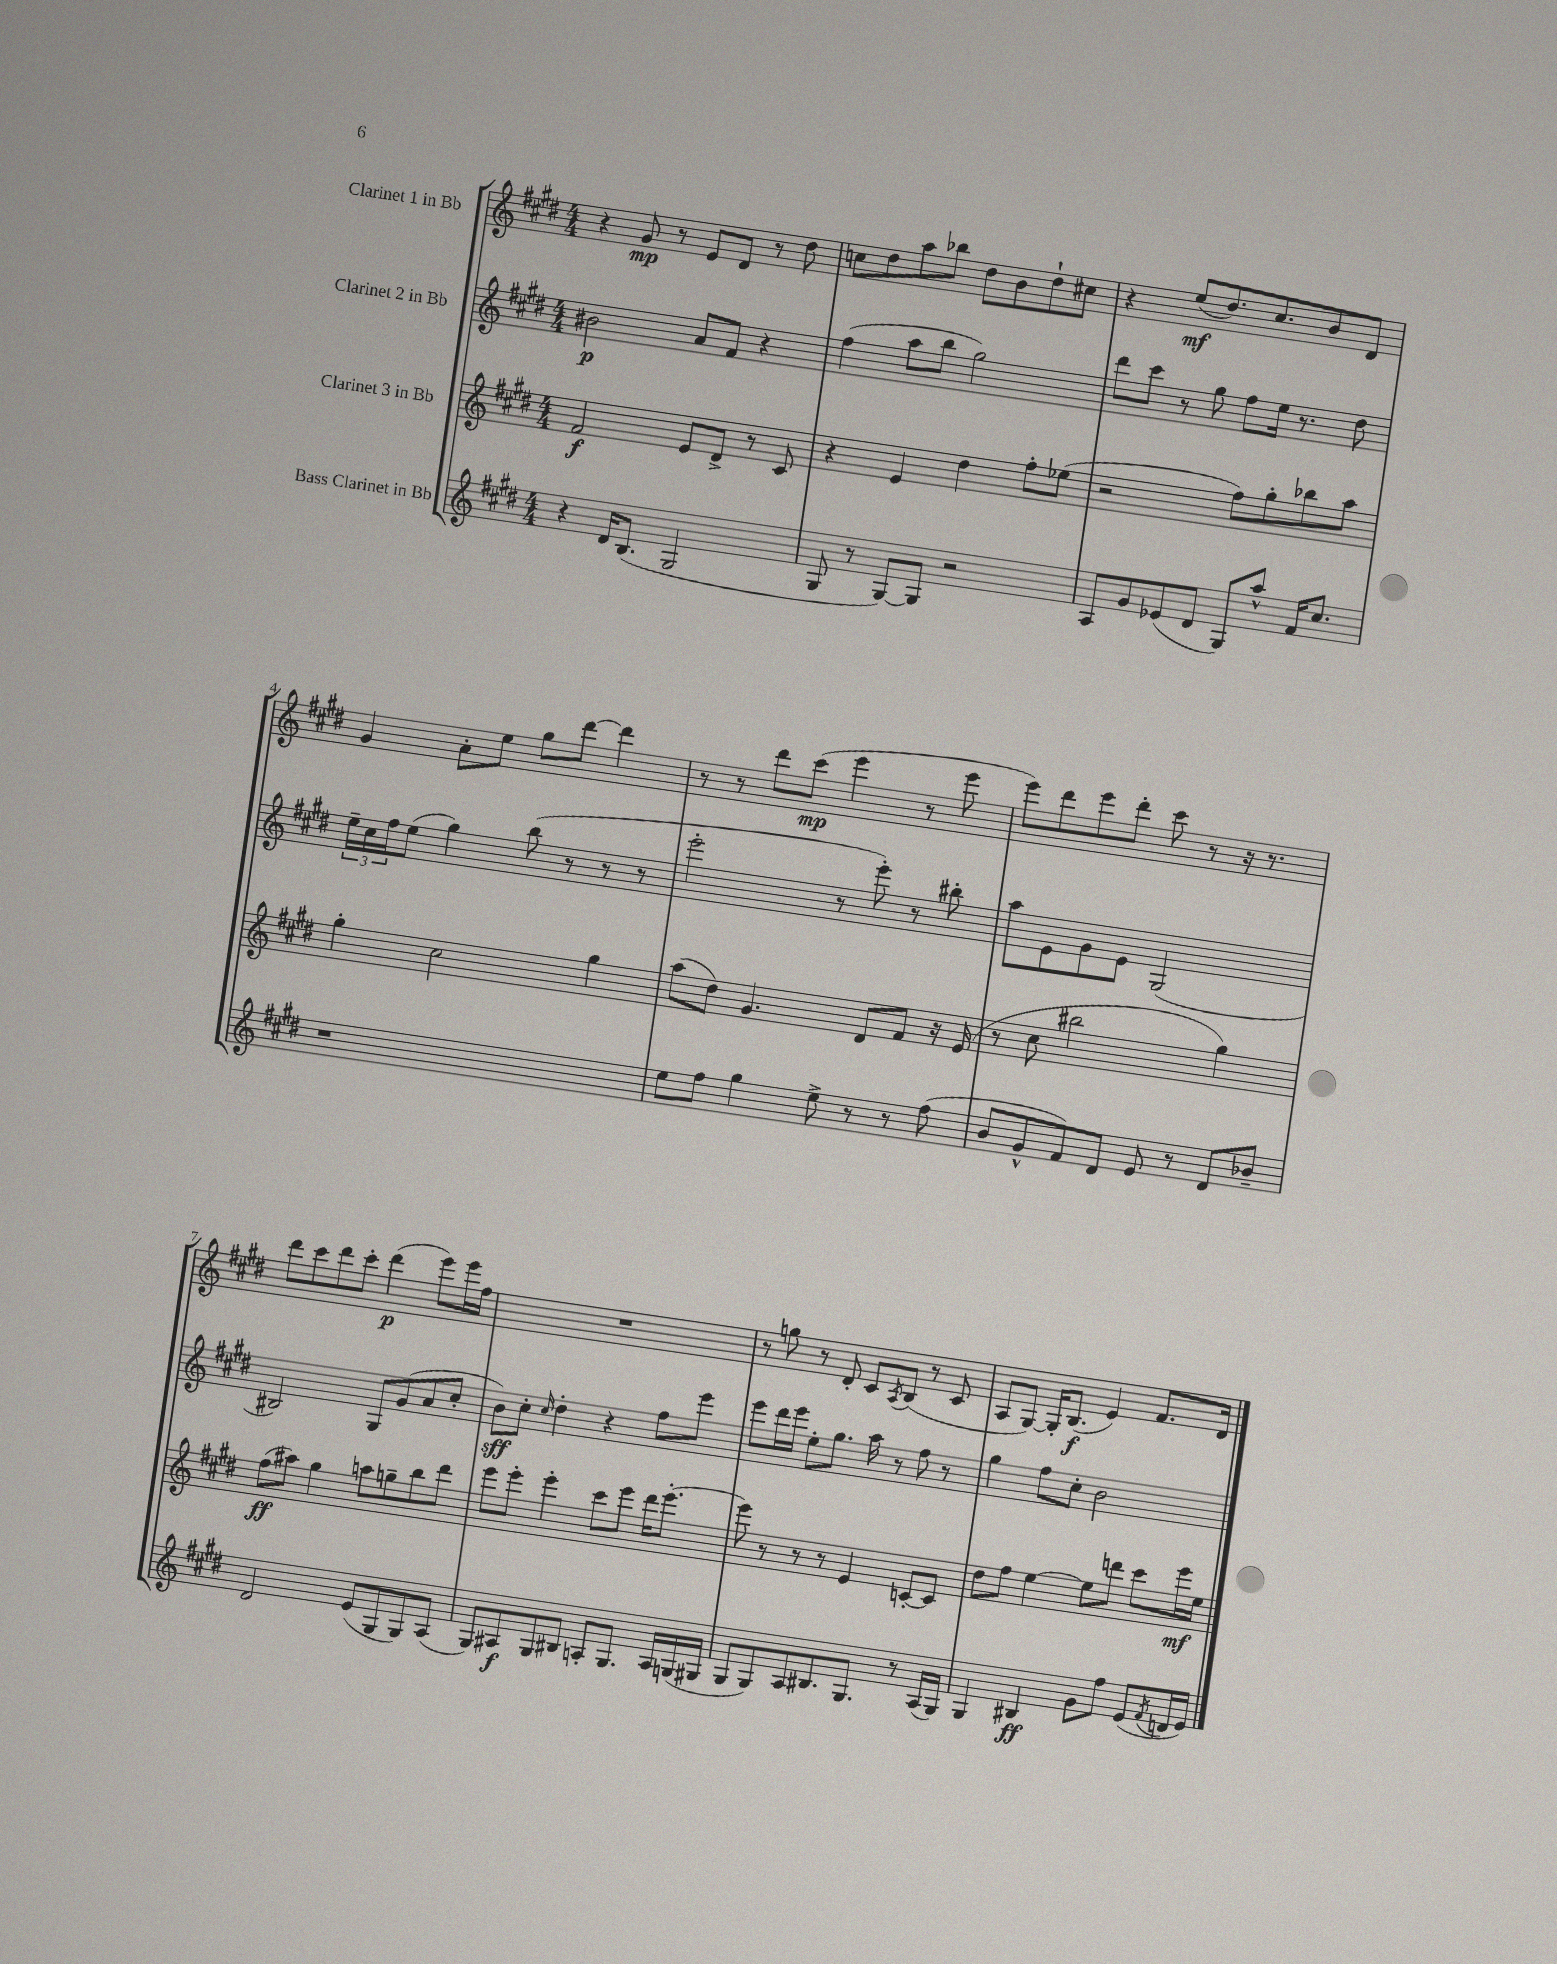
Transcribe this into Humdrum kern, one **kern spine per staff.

**kern	**dynam	**kern	**dynam	**kern	**dynam	**kern	**dynam
*part4	*part4	*part3	*part3	*part2	*part2	*part1	*part1
*staff4	*staff4	*staff3	*staff3	*staff2	*staff2	*staff1	*staff1
*I"Bass Clarinet in Bb	*	*I"Clarinet 3 in Bb	*	*I"Clarinet 2 in Bb	*	*I"Clarinet 1 in Bb	*
*clefG2	*	*clefG2	*	*clefG2	*	*clefG2	*
*k[f#c#g#d#]	*	*k[f#c#g#d#]	*	*k[f#c#g#d#]	*	*k[f#c#g#d#]	*
*M4/4	*	*M4/4	*	*M4/4	*	*M4/4	*
=1	=1	=1	=1	=1	=1	=1	=1
4r	.	2f#/	f	2b#X\	p	4r	.
16d#/KL	.	.	.	.	.	8g#/	mp
(8.B/J	.	.	.	.	.	.	.
.	.	.	.	.	.	8r	.
2G#/	.	8e/L	.	8a/L	.	8e/L	.
.	.	8d#^/J	.	8f#/J	.	8d#/J	.
.	.	8r	.	4r	.	8r	.
.	.	8c#/	.	.	.	8dd#\	.
=2	=2	=2	=2	=2	=2	=2	=2
8G#/	.	4r	.	(4ff#\	.	8ccn\L	.
8r	.	.	.	.	.	8dd#\	.
[8G#/L)	.	4e/	.	8aa\L	.	8aa\	.
8G#/J]	.	.	.	8bb\J	.	8bb-X\J	.
2r	.	4dd#\	.	2gg#\)	.	8dd#\L	.
.	.	.	.	.	.	8b\	.
.	.	8ff#'\L	.	.	.	8dd#`\	.
.	.	(8ee-X\J	.	.	.	8cc#X\J	.
=3	=3	=3	=3	=3	=3	=3	=3
8A/L	.	2r	.	8ddd#\L	.	4r	.
8g#/	.	.	.	8ccc#\J	.	.	.
(8e-X/	.	.	.	8r	.	(8ee/L	mf
8d#/J	.	.	.	8gg#\	.	8.dd#/)	.
8G#/L)	.	8ff#\L)	.	8ff#\L	.	.	.
.	.	.	.	.	.	8.cc#/	.
8aa^^/J	.	8gg#'\	.	16ee\Jk	.	.	.
.	.	.	.	8.r	.	.	.
16f#/KL	.	8bb-X\	.	.	.	8b/	.
8.cc#/J	.	.	.	.	.	.	.
.	.	8aa\J	.	8dd#\	.	8d#/J	.
!!LO:LB:g=z
=4	=4	=4	=4	=4	=4	=4	=4
1r	.	4gg#'\	.	24ee~\LL	.	4g#/	.
.	.	.	.	24cc#\	.	.	.
.	.	.	.	24ff#\J	.	.	.
.	.	.	.	(8ee\J	.	.	.
.	.	2cc#\	.	4gg#\)	.	8a'\L	.
.	.	.	.	.	.	8ee\J	.
.	.	.	.	(8bb\	.	8gg#\L	.
.	.	.	.	8r	.	[8ddd#\J	.
.	.	4gg#\	.	8r	.	4ddd#\]	.
.	.	.	.	8r	.	.	.
=5	=5	=5	=5	=5	=5	=5	=5
8ee\L	.	(8aa\L	.	2eee'\	.	8r	.
8ff#\J	.	8dd#\J)	.	.	.	8r	.
4gg#\	.	4.g#/	.	.	.	8ddd#\L	.
.	.	.	.	.	.	(8ccc#\J	mp
8ee^\	.	.	.	8r	.	4eee\	.
8r	.	8d#/L	.	8eee'\)	.	.	.
8r	.	8f#/J	.	8r	.	8r	.
(8ff#\	.	16r	.	8bb#X'\	.	8eee\	.
.	.	(16e/	.	.	.	.	.
=6	=6	=6	=6	=6	=6	=6	=6
8b/L	.	8r	.	8aa\L	.	8eee\L)	.
8g#^^/	.	8cc#\	.	8e\	.	8ddd#\	.
8f#/)	.	2bb#X\	.	8g#\	.	8eee\	.
8d#/J	.	.	.	8e\J	.	8ddd#'\J	.
8e/	.	.	.	(2G#/	.	8ccc#\	.
8r	.	.	.	.	.	8r	.
8d#/L	.	4gg#\)	.	.	.	16r	.
.	.	.	.	.	.	8.r	.
8b-X~/J	.	.	.	.	.	.	.
!!LO:LB:g=z
=7	=7	=7	=7	=7	=7	=7	=7
2d#/	.	(8ff#\L	ff	2B#X/)	.	8ddd#\L	.
.	.	8aa#X\J)	.	.	.	8ccc#\	.
.	.	4gg#\	.	.	.	8ddd#\	.
.	.	.	.	.	.	8ccc#'\J	.
(8e/L	.	8aan\L	.	8G#/L	.	(4ddd#\	p
8G#/	.	8ggn~\	.	(8g#/	.	.	.
8G#/)	.	8bb\	.	8a/	.	8eee\L)	.
(8A/J	.	8ddd#\J	.	8cc#'/J	.	16eee\L	.
.	.	.	.	.	.	16ff#\JJ	.
=8	=8	=8	=8	=8	=8	=8	=8
8G#/L)	.	8eee\L	.	8b\L)	sff	1r	.
8A#X/	f	8eee'\J	.	8cc#'\J	.	.	.
.	.	.	.	16qqcc#/	.	.	.
8G#/	.	4eee'\	.	4dd#'\	.	.	.
8B#X/J	.	.	.	.	.	.	.
8An'/L	.	8ccc#\L	.	4r	.	.	.
8.G#/J	.	8eee\J	.	.	.	.	.
.	.	16ddd#\KL	.	8ff#\L	.	.	.
16A/LL	.	[8.eee'\J	.	.	.	.	.
(16Gn/	.	.	.	8eee\J	.	.	.
16G#X/JJ	.	.	.	.	.	.	.
=9	=9	=9	=9	=9	=9	=9	=9
8G#/L	.	8eee\]	.	8eee\L	.	8r	.
8G#/)	.	8r	.	16ddd#\L	.	8ggn\	.
.	.	.	.	16eee\JJ	.	.	.
8A/	.	8r	.	8ee'\L	.	8r	.
8.B#X/	.	8r	.	8.gg#\J	.	8d#'/	.
.	.	4e/	.	.	.	8c#/L	.
8.G#/J	.	.	.	16aa\	.	.	.
.	.	.	.	.	.	8qA/	.
.	.	.	.	8r	.	(8B/J	.
8r	.	[8cn'/L	.	8ff#\	.	8r	.
(16A/LL	.	8c/J]	.	8r	.	8c#/	.
16G#/JJ)	.	.	.	.	.	.	.
=10	=10	=10	=10	=10	=10	=10	=10
4G#/	.	8dd#\L	.	4gg#\	.	8A/L	.
.	.	8ff#\J	.	.	.	[8G#/J)	.
4B#X/	ff	[4ee\	.	8ff#\L	.	16G#'/KL]	.
.	.	.	.	.	.	(8.B/J	f
.	.	.	.	8cc#'\J	.	.	.
8g#\L	.	8ee\L]	.	2b\	.	4e/)	.
8ff#\J	.	8dddn\J	.	.	.	.	.
(8e/L	.	8ccc#\L	.	.	.	8.f#/L	.
8qf#/	.	.	.	.	.	.	.
16dn/L	.	16eee\L	mf	.	.	.	.
16e/JJ)	.	16ee\JJ	.	.	.	16d#/Jk	.
==	==	==	==	==	==	==	==
*-	*-	*-	*-	*-	*-	*-	*-
